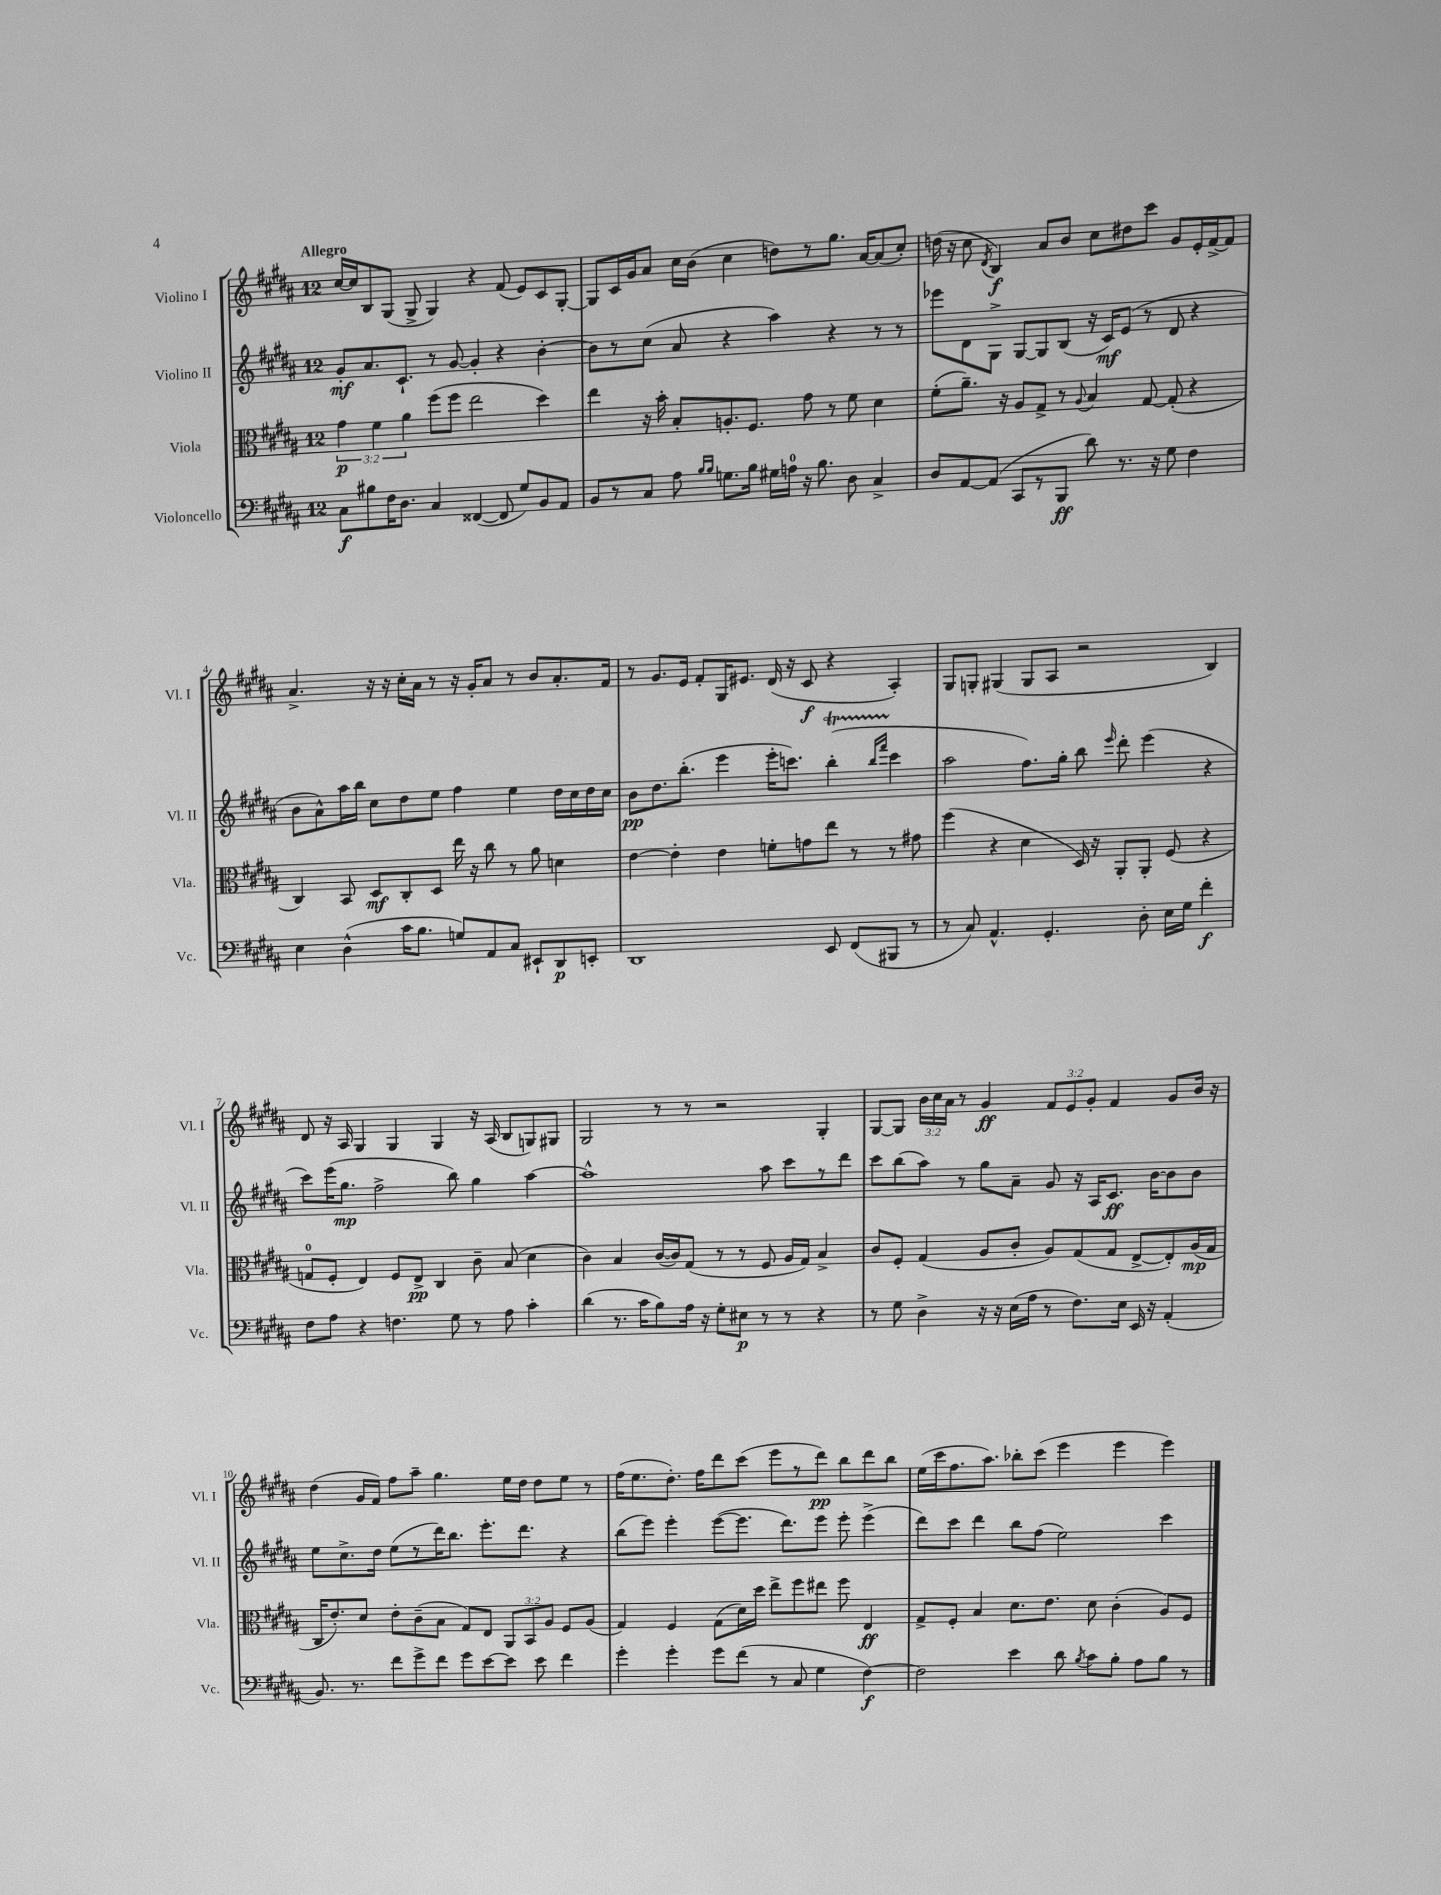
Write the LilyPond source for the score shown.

<<
\new StaffGroup <<
\new Staff = "s0" \with { instrumentName = "Violino I" shortInstrumentName = "Vl. I" } {
    \clef treble \key b \major \once \override Staff.TimeSignature.style = #'single-digit \time 12/8 \override Staff.TupletNumber.text = #tuplet-number::calc-fraction-text \tempo "Allegro"
    \autoBeamOff cis''16[~ cis''16 b8 gis8]( gis8-> gis4) r4 fis'8( e'8[) cis'8 gis8]~-. |
    gis8[ cis'16 gis'16 ais'8] cis''16[ b'16]( cis''4 d''8[) r8 gis''8.] ais'16[~ ais'8( cis''8]-.) |
    d''16( r16 cis''8 \acciaccatura { dis'8 } b4\f) ais'8[ b'8] cis''8[ dis''8 cis'''8] gis'8[ e'16-. fis'16~-> fis'8] |
    ais'4.-> r16 r16 cis''16[-. ais'16] r8 r16 gis'16[-. ais'8] r8 b'8[ ais'8.-. fis'16] |
    r8 gis'8.[ e'16] fis'8[-. gis16 eis'8.] dis'16( r16 cis'8\f r4 ais4-.) |
    gis8[ g8]-. gis4( gis8[ ais8] r2 b4) |
    dis'8 r16 ais16 gis4 gis4 gis4 r16 ais16( b8[ g8) gis8] |
    gis2 r8 r8 r2 gis4-. |
    gis8[~ gis8] \tuplet 3/2 { b'16[ cis''16 ais'16] } r8 gis'4\ff \tuplet 3/2 { fis'8[ e'8 gis'8]-. } fis'4 gis'8[ b'16] r16 |
    dis''4( gis'16[ fis'16]) fis''8[ ais''8]-- gis''4. e''16[ dis''16] dis''8[ e''8] r8 |
    fis''16[( e''8. dis''8.]-.) fis''16[ dis'''8 cis'''8]( e'''8[ r8 dis'''8]\pp) b''8[ dis'''8 b''8] |
    e''16[( cis'''16 fis''8. ais''8.]) bes''8[-. cis'''8]( e'''4 e'''4 e'''4) \bar "|." |
}
\new Staff = "s1" \with { instrumentName = "Violino II" shortInstrumentName = "Vl. II" } {
    \clef treble \key b \major \once \override Staff.TimeSignature.style = #'single-digit \time 12/8
    \autoBeamOff gis'8[-.\mf ais'8. cis'8.]-! r8 gis'8~ gis'4-. r4 b'4~-. |
    b'8[ r8 cis''8]( ais'8 r4 ais''4) r4 r8 r8 |
    ees'''8[ dis'8 gis8]-> gis8[~ gis8 b8]( r16 cis'16[\mf) e'8]( r8 dis'8 r4 |
    b'8[ ais'8-^) ais''16 b''16] cis''8[ dis''8 e''8] fis''4 e''4 dis''16[ cis''16 dis''16 cis''16] |
    b'8[\pp dis''8. b''8.]-.( e'''4 e'''16[-. c'''8.]) b''4-.\startTrillSpan( \grace { b''16[ fis'''16] } c'''4\stopTrillSpan |
    ais''2 fis''8.[) gis''16]-. b''8 \grace { e'''16 } dis'''8-. e'''4( r4 |
    cis'''8[) e'''16( gis''8.]\mp fis''2-> b''8) gis''4 ais''4~ |
    ais''1-^ ais''8 cis'''8[ r8 dis'''8] |
    cis'''8[ b''8( ais''8]) r8 gis''8[ ais'8]-- gis'8 r16 ais16[ cis'8.]\ff b'16[~ b'8 b'8] |
    e''8[ cis''8.-> dis''16] e''8[( r8 dis'''16) b''8.] e'''8.[-. dis'''8.] r4 |
    b''8[( e'''8]) e'''4-. e'''8[~( e'''8.] dis'''8.[) e'''8] e'''8-. e'''4->( |
    dis'''8[) cis'''8] dis'''4 b''8[ fis''8]( e''2) cis'''4 \bar "|." |
}
\new Staff = "s2" \with { instrumentName = "Viola" shortInstrumentName = "Vla." } {
    \clef alto \key b \major \once \override Staff.TimeSignature.style = #'single-digit \time 12/8 \override Staff.TupletNumber.text = #tuplet-number::calc-fraction-text
    \autoBeamOff \tuplet 3/2 { gis'4\p fis'4 ais'4 } fis''8[( fis''8] e''2 dis''4) |
    e''4 r16 b'16-. b8[-. a8.-. fis8.] gis'8 r8 fis'8 dis'4 |
    fis'8[-.( ais'8.]--) r16 ais8[ gis8]-> r8 \appoggiatura { ais8 } b4 gis8~ gis8-.( r4 |
    cis4) b,8 dis8[\mf cis8-. dis8] e''16 r16 cis''8 r8 ais'8 d'4 |
    e'4~ e'4-. e'4 f'8[-. g'8 e''8] r8 r8 gis'8 |
    fis''4( r4 dis'4 dis16) r16 ais,8[-. ais,8]-. fis8( r4 |
    g8[-0 fis8]-. e4) fis8[ e8]->\pp cis4 cis'8-- b8( dis'4 |
    cis'4) b4 cis'16[~( cis'16) gis8]( r8 r8 fis8 ais16[ gis16]) b4-> |
    cis'8[ fis8]-. gis4( ais8[ cis'8]-. ais8[) gis8( gis8] e8[~-> e8-.) ais16\mp( gis16] |
    cis16[ e'8.-.) dis'8] e'8[-. cis'8--( b8] gis8[) e8] \tuplet 3/2 { ais,8[ b,8 ais8] } fis8[ ais8]( |
    gis4) fis4 gis8[( dis'16) dis''16] e''8[-> fis''8 eis''8] fis''8 e4\ff |
    gis8[-> fis8]-. b4 dis'8.[ e'8.] dis'8 cis'4-.( ais8[) fis8] \bar "|." |
}
\new Staff = "s3" \with { instrumentName = "Violoncello" shortInstrumentName = "Vc." } {
    \clef bass \key b \major \once \override Staff.TimeSignature.style = #'single-digit \time 12/8
    \autoBeamOff cis8[\f bis8 fis16 dis8.] cis4 fisis,4~( fisis,8 gis8[) b,8 ais,8] |
    b,8[ r8 cis8] ais8 \grace { b16[ b16] } g8.[ b16] gis16[ a16]-0 r16 b8. dis8 cis4-> |
    dis8[ ais,8~ ais,8]( cis,8[ r8 b,,8]\ff dis'8) r8. r16 gis8 fis4 |
    e4 dis4-^( cis'16[ b8.] g8[) ais,8 cis8] eis,8[-! dis,8\p e,8]-. |
    dis,1 e,8 fis,8[( bis,,8] r8 |
    r8 cis8) ais,4.-^ gis,4.-. dis8-. e16[ gis16] fis'4-.\f |
    fis8[ ais8] r4 f4. gis8 r8 ais8 cis'4-. |
    dis'4( r8. cis'16[ b8) ais16] r16 gis8[-. eis8]\p r8 r8 r4 |
    r8 gis8 dis4-> r16 r16 e16[( ais16] r8 fis8.[) e16] e,16 r16 ais,4-.( |
    b,8.) r8. fis'8[ gis'8-> fis'8] gis'8[ e'8~ e'8] e'8 fis'4 |
    gis'4-. gis'4-. gis'8[ fis'8]( r8 cis8 gis4 fis4~\f) |
    fis2 e'4 dis'8 \acciaccatura { b8 } cis'8[ b8]-. ais8[ b8] r8 \bar "|." |
}
>>
>>
